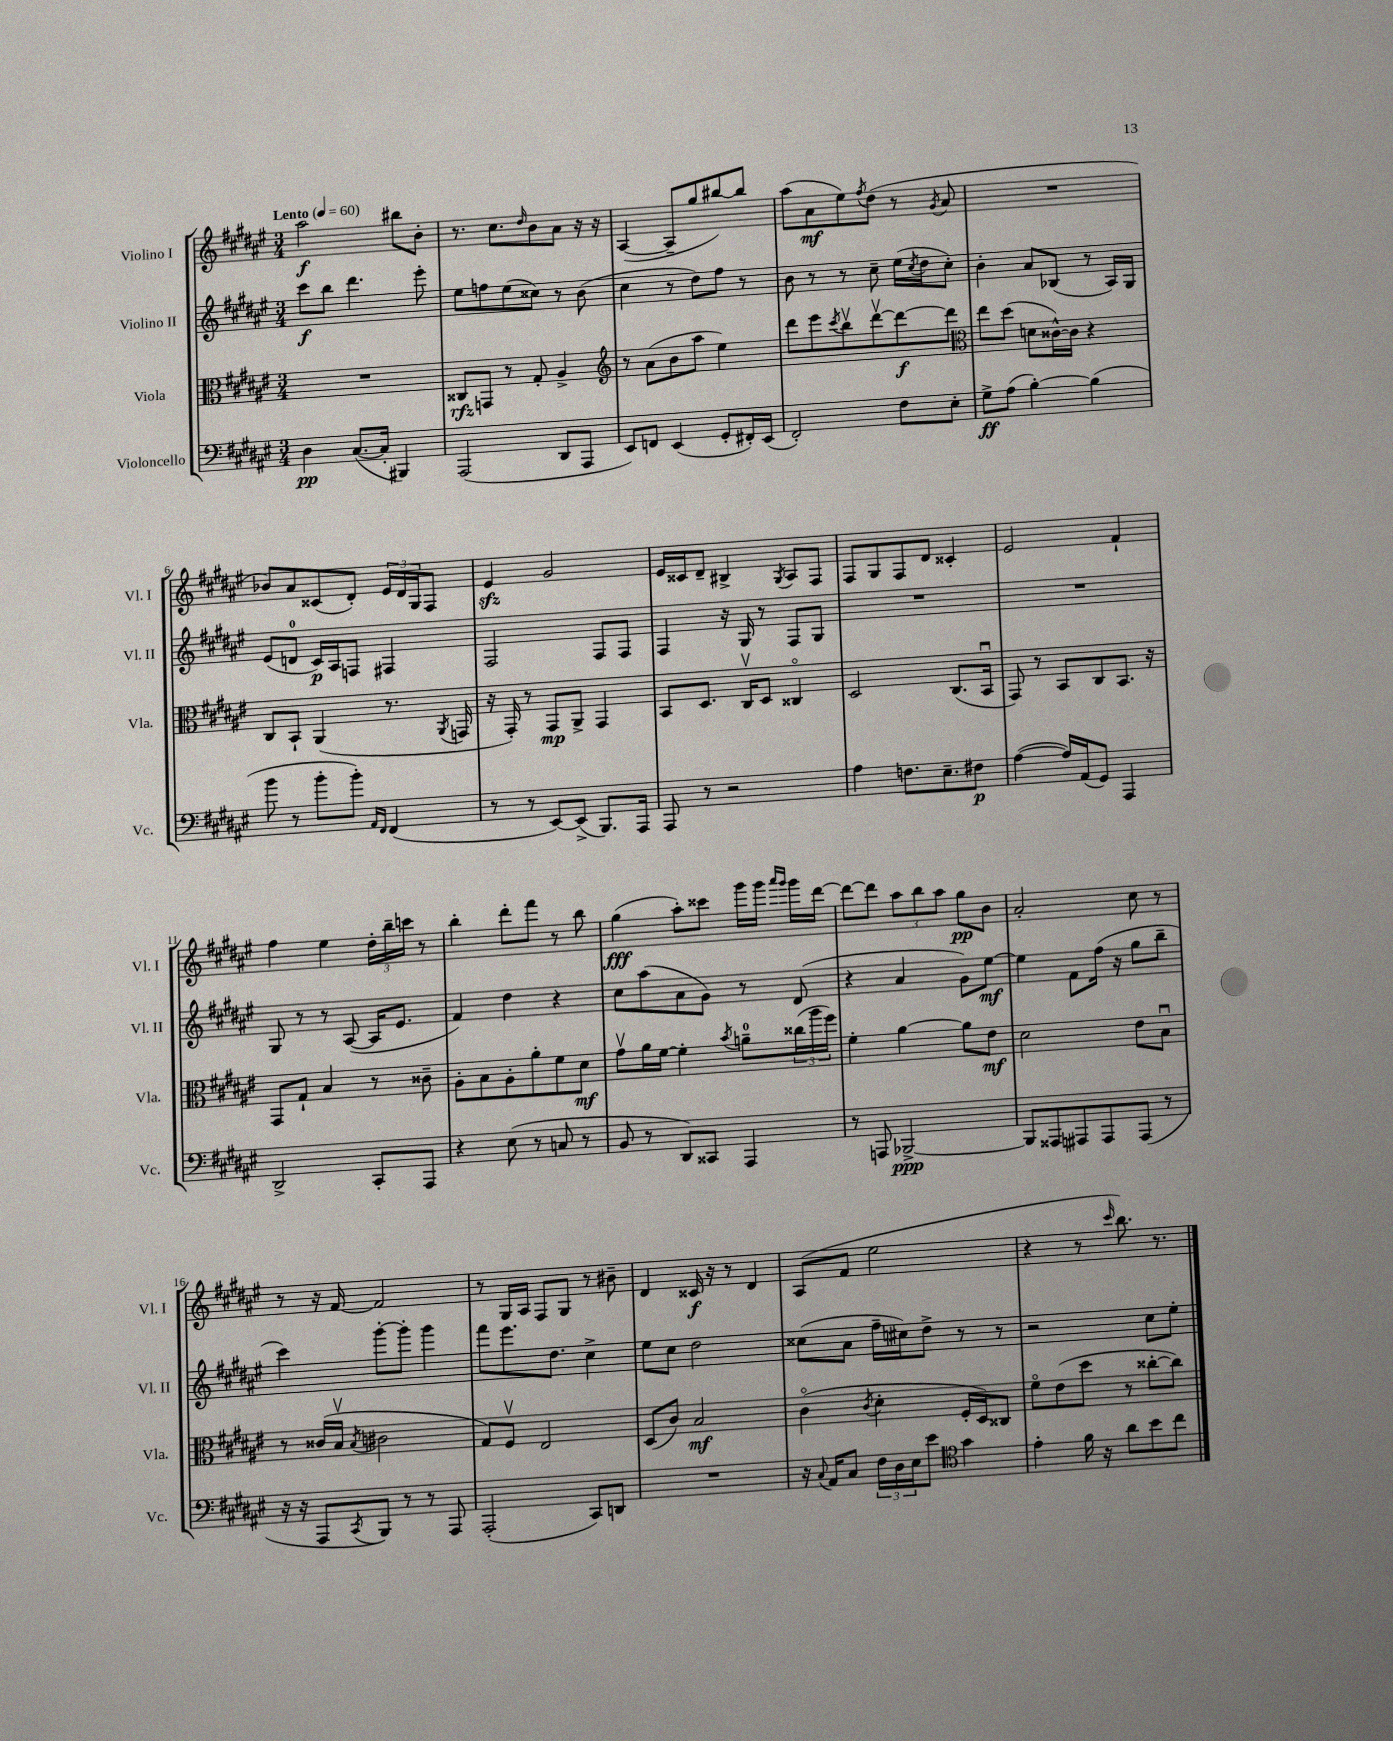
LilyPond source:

<<
\new StaffGroup <<
\new Staff = "s0" \with { instrumentName = "Violino I" shortInstrumentName = "Vl. I" } {
    \clef treble \key fis \major \numericTimeSignature \time 3/4 \tempo "Lento" 4 = 60
    ais''2\f bis''8 b'8-. |
    r8. cis''8. \grace { dis''16 } b'8 ais'8 r16 r16 |
    ais4~( ais8-- gis''8 bis''8~) bis''8 |
    ais''8( ais'8\mf eis''8) \acciaccatura { fis''8 } dis''8( r8 \acciaccatura { gis'8 } ais'8 |
    R2. |
    bes'8) ais'8 cisis'8( dis'8-.) \tuplet 3/2 { eis'16 dis'16 gis16 } fis8 |
    eis'4\sfz gis'2 |
    eis'16 cisis'16 dis'8-- bis4-> \acciaccatura { gis8 } ais8 fis8 |
    fis8 gis8 fis8 dis'8 cisis'4-. |
    eis'2 fis'4-! |
    fis''4 eis''4 \tuplet 3/2 { dis''16-. b''16-- c'''16 } r8 |
    b''4-. dis'''8-. fis'''8 r8 b''8 |
    gis''4\fff( ais''8-.) cisis'''8 gis'''16 gis'''16 \grace { ais'''16 gis'''16 } gis'''16 dis'''16~ |
    dis'''8~ dis'''8 \tuplet 3/2 { ais''8 b''8 ais''8 } gis''8\pp b'8 |
    ais'2-. cis''8 r8 |
    r8 r16 fis'16~ fis'2 |
    r8 gis16 ais16 fis8 gis8 r8 bis'8-- |
    dis'4 cisis'16\f r16 r8 dis'4 |
    ais8( fis'8 eis''2 |
    r4 r8 \grace { cis'''16 } b''8.) r8. \bar "|." |
}
\new Staff = "s1" \with { instrumentName = "Violino II" shortInstrumentName = "Vl. II" } {
    \clef treble \key fis \major \numericTimeSignature \time 3/4
    cis'''8\f b''8 dis'''4. eis'''8-. |
    eis''8 f''8 eis''8( cisis''8) r8 b'8( |
    cis''4 r8 dis''8) fis''8 r8 |
    b'8 r8 r8 cis''8-- eis''16( \acciaccatura { cis''8 } dis''16 cis''8-.) |
    b'4-. ais'8 bes8( r8 ais16) gis16 |
    eis'8( d'8-0 cis'16\p) ais16 f8 fis4 |
    fis2 fis8 fis8 |
    fis4 r16 gis16 r8 fis8 gis8 |
    R2. |
    R2. |
    gis8 r8 r8 ais8~( ais16 eis'8. |
    fis'4) dis''4 r4 |
    cis''8 ais''8( ais'8 gis'8) r8 dis'8( |
    r4 ais'4 gis'8) eis''8~\mf |
    eis''4 fis'8 fis''16( r16 gis''8 b''8-- |
    cis'''4) gis'''8~-. gis'''8-. gis'''4 |
    fis'''8 eis'''8. dis''8. cis''4-> |
    eis''8 cis''8 dis''2 |
    cisis''8( ais'8 fis''16-- cis''16) dis''8-> r8 r8 |
    r2 cis''8 eis''8-. \bar "|." |
}
\new Staff = "s2" \with { instrumentName = "Viola" shortInstrumentName = "Vla." } {
    \clef alto \key fis \major \numericTimeSignature \time 3/4
    R2. |
    cisis8\rfz g,8 r8 gis8-. ais4-> |
    \clef treble r8 ais'8( b'8 ais''8 eis''4) |
    dis'''8 eis'''8 \acciaccatura { cis'''8 } b''8\upbow dis'''8~\upbow dis'''8~\f dis'''8 |
    \clef alto eis''8 dis''8( d'8 cisis'16~-^) cisis'16 r4 |
    cis8 b,8-! ais,4( r8. \acciaccatura { ais,8 } g,16 |
    r16 gis,16-.) r8 gis,8\mp ais,8-> gis,4 |
    b,8 dis8. cis16\upbow dis8 cisis4\flageolet |
    dis2 cis8.( b,16\downbow |
    gis,8) r8 b,8 cis8 b,8. r16 |
    gis,8 gis8-! b4 r8 cisis'8-- |
    ais8-. b8 ais8-. ais'8-. fis'8 dis'8\mf |
    gis'8\upbow ais'16 fis'16~ fis'4-. \acciaccatura { b'8 } a'8-0-- \tuplet 3/2 { cisis''16( ais''16 fis''16) } |
    fis'4-. ais'4~ ais'8 eis'8\mf |
    dis'2 eis'8 b8\downbow |
    r8 cisis'16( b16\upbow \acciaccatura { b8 } cis'2 |
    gis8) fis8\upbow eis2 |
    dis8( cis'8) b2\mf |
    cis'4\flageolet( \acciaccatura { cis'8 } dis'4-. fis16-. dis16) cisis8 |
    fis'8\flageolet eis'8( dis''8 r8 cisis''8~-. cisis''8) \bar "|." |
}
\new Staff = "s3" \with { instrumentName = "Violoncello" shortInstrumentName = "Vc." } {
    \clef bass \key fis \major \numericTimeSignature \time 3/4
    dis4\pp cis8.~( cis16-. bis,,4) |
    ais,,2( dis,8 ais,,8 |
    eis,8) f,8 eis,4( gis,8-. fis,16-.) eis,16( |
    fis,2-.) fis8 eis8-. |
    gis8->\ff ais8( b4~-.) b4( |
    b'8 r8 b'8-. b'8-.) \grace { ais,16 fis,16 } fis,4( |
    r8 r8 eis,8~) eis,8->( b,,8.) ais,,16 |
    ais,,8 r8 r2 |
    ais4 f8. eis8.-- fis8\p |
    ais4~( ais16) ais,16( gis,8) ais,,4 |
    dis,2-> cis,8-. ais,,8 |
    r4 eis8( r8 c8 r8 |
    b,8 r8 dis,8) cisis,8 ais,,4 |
    r8 a,,8 bes,,2~->\ppp |
    bes,,8 aisis,,8 ais,,8 ais,,8 ais,,8( r8 |
    r16 r16 ais,,8 \acciaccatura { cis,8 } b,,8) r8 r8 ais,,8 |
    ais,,2-.( cis,8) d,8 |
    R2. |
    r16 \appoggiatura { cis8 } ais,16 cis8 \tuplet 3/2 { fis16 dis16 eis16 } eis'8 \clef tenor gis'4 |
    eis'4-. fis'16 r16 ais'8 b'8 cis''8 \bar "|." |
}
>>
>>
